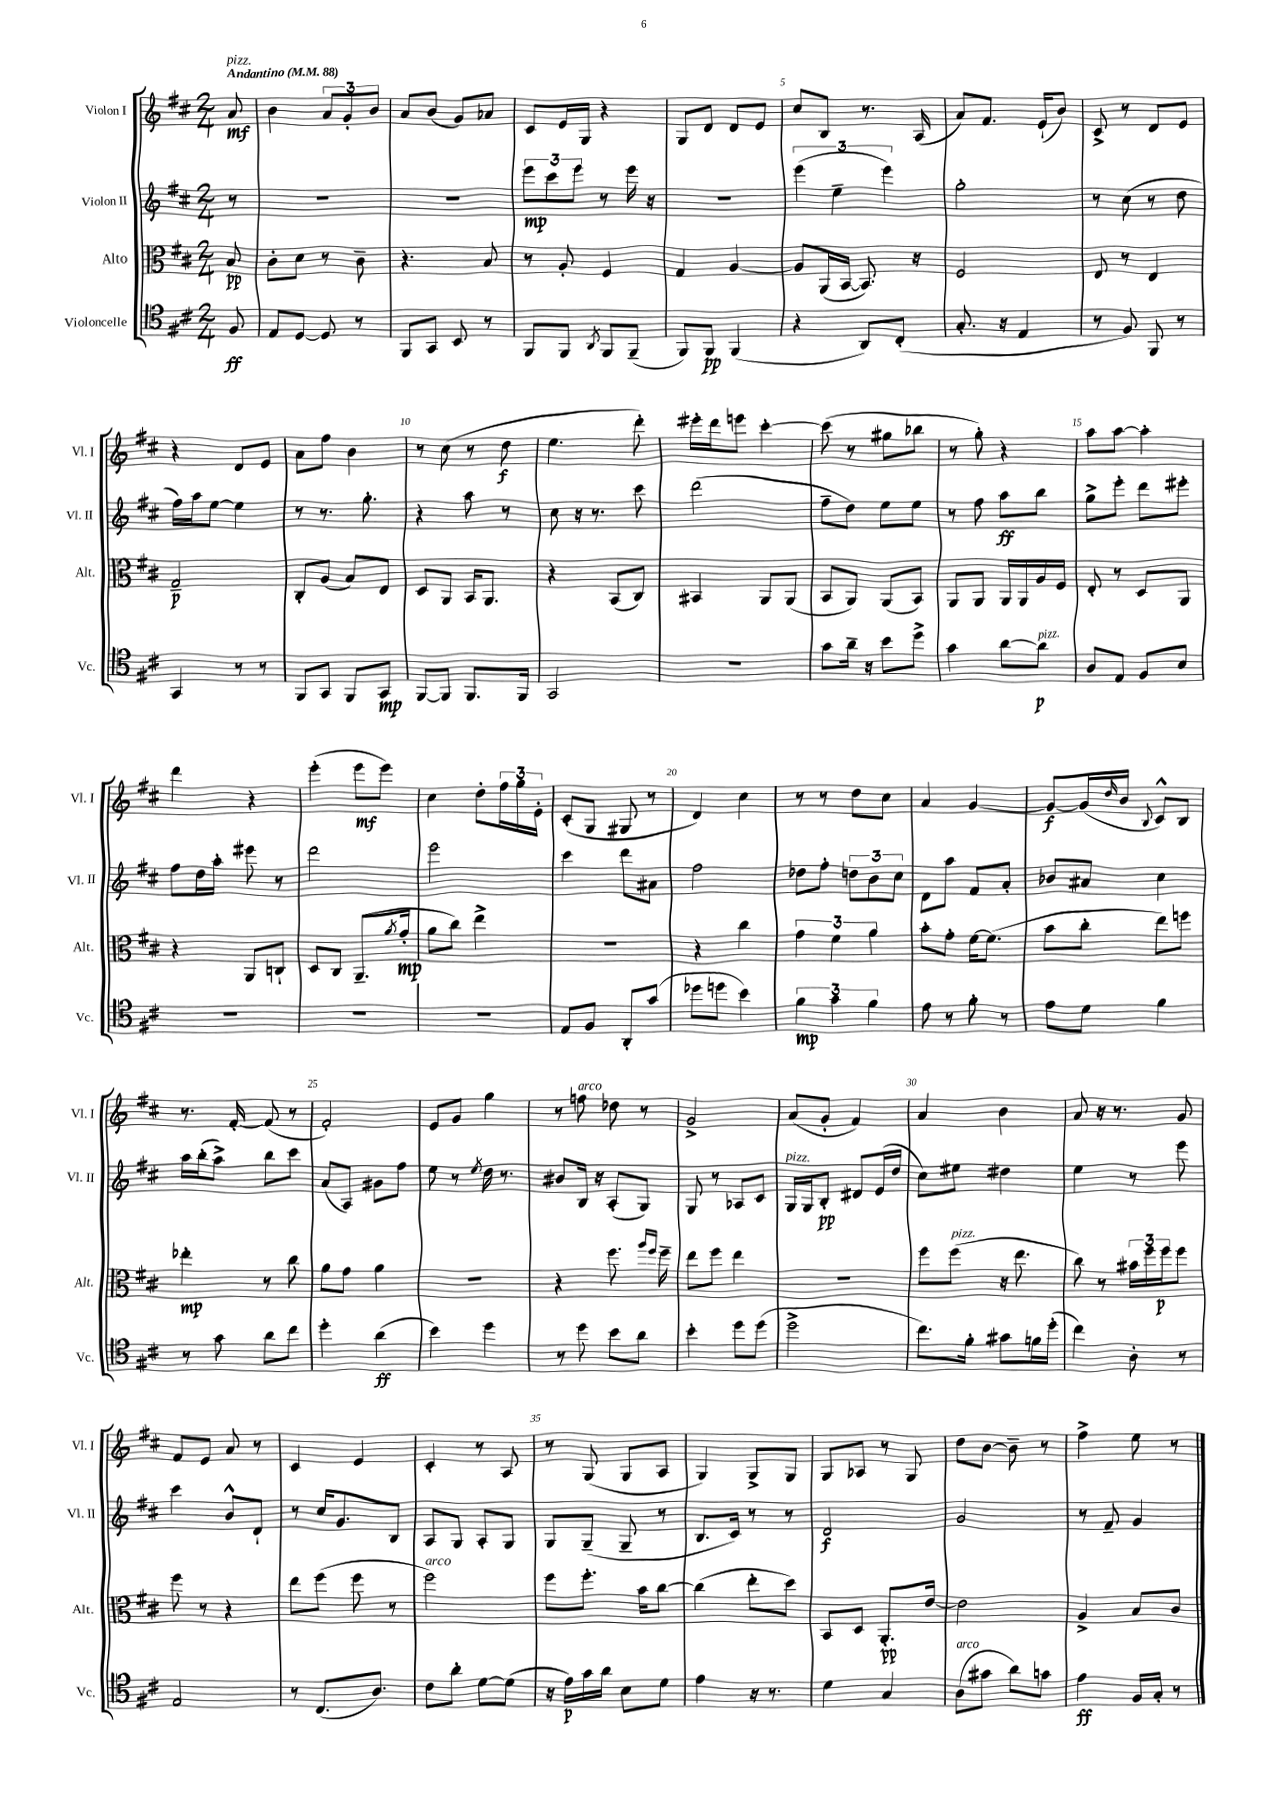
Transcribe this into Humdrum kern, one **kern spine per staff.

**kern	**dynam	**kern	**dynam	**kern	**dynam	**kern	**dynam
*part4	*part4	*part3	*part3	*part2	*part2	*part1	*part1
*staff4	*staff4	*staff3	*staff3	*staff2	*staff2	*staff1	*staff1
*I"Violoncelle	*	*I"Alto	*	*I"Violon II	*	*I"Violon I	*
*I'Vc.	*	*I'Alt.	*	*I'Vl. II	*	*I'Vl. I	*
*clefC4	*	*clefC3	*	*clefG2	*	*clefG2	*
*k[f#c#]	*	*k[f#c#]	*	*k[f#c#]	*	*k[f#c#]	*
*M2/4	*	*M2/4	*	*M2/4	*	*M2/4	*
*MM88	*	*MM88	*	*MM88	*	*MM88	*
=	=	=	=	=	=	=	=
!	!	!	!	!	!	!LO:TX:a:B:t=Andantino	!
!	!	!	!	!	!	!LO:TX:a:i:t=pizz.	!
8F#/	ff	8B/	pp	8r	.	8a/	mf
=1	=1	=1	=1	=1	=1	=1	=1
8E/L	.	8c#'\L	.	2r	.	4b\	.
[8D/J	.	8d\J	.	.	.	.	.
8D/]	.	8r	.	.	.	12a/L	.
.	.	.	.	.	.	12g'/	.
8r	.	8c#~\	.	.	.	.	.
.	.	.	.	.	.	12b/J	.
=2	=2	=2	=2	=2	=2	=2	=2
8FF#/L	.	4.r	.	2r	.	8a/L	.
8GG/J	.	.	.	.	.	(8b/J	.
8BB/	.	.	.	.	.	8g/L)	.
8r	.	8B/	.	.	.	8a-X/J	.
=3	=3	=3	=3	=3	=3	=3	=3
8FF#/L	.	8r	.	12eee\L	mp	8c#/L	.
.	.	.	.	12ccc#\	.	.	.
8FF#/J	.	8A'/	.	.	.	16e/L	.
.	.	.	.	12eee\J	.	.	.
.	.	.	.	.	.	16G/JJ	.
8qAA/	.	.	.	.	.	.	.
8FF#/L	.	4F#/	.	8r	.	4r	.
(8FF#~/J	.	.	.	16eee\	.	.	.
.	.	.	.	16r	.	.	.
=4	=4	=4	=4	=4	=4	=4	=4
8FF#/L)	.	4G/	.	2r	.	8G/L	.
8FF#/J	pp	.	.	.	.	8d/J	.
(4FF#/	.	[4A/	.	.	.	8d/L	.
.	.	.	.	.	.	8e/J	.
=5	=5	=5	=5	=5	=5	=5	=5
4r	.	8A/L]	.	(6eee\	.	8cc#/L	.
.	.	(16AA/L	.	.	.	8B/J	.
.	.	.	.	6ee~\	.	.	.
.	.	[16BB/JJ	.	.	.	.	.
8AA/L)	.	8.BB/])	.	.	.	8.r	.
.	.	.	.	6eee\)	.	.	.
(8C#'/J	.	.	.	.	.	.	.
.	.	16r	.	.	.	(16A/	.
=6	=6	=6	=6	=6	=6	=6	=6
8.G'/	.	2F#/	.	2gg'\	.	8a/L)	.
.	.	.	.	.	.	8.f#/J	.
16r	.	.	.	.	.	.	.
4E/	.	.	.	.	.	.	.
.	.	.	.	.	.	(16e`/KL	.
.	.	.	.	.	.	8b/J)	.
=7	=7	=7	=7	=7	=7	=7	=7
8r	.	8E/	.	8r	.	8c#^/	.
8F#/)	.	8r	.	(8cc#\	.	8r	.
8FF#/	.	4E/	.	8r	.	8d/L	.
8r	.	.	.	8dd\	.	8e/J	.
!!LO:LB:g=z
=8	=8	=8	=8	=8	=8	=8	=8
4GG/	.	2G~/	p	16ff#\LL)	.	4r	.
.	.	.	.	16aa\J	.	.	.
.	.	.	.	[8ee\J	.	.	.
8r	.	.	.	4ee\]	.	8d/L	.
8r	.	.	.	.	.	8e/J	.
=9	=9	=9	=9	=9	=9	=9	=9
8FF#/L	.	8C#'/L	.	8r	.	8a\L	.
8GG/J	.	(8A/J	.	8.r	.	8ff#\J	.
8FF#/L	.	8B/L)	.	.	.	4b\	.
.	.	.	.	8.gg'\	.	.	.
8GG/J	mp	8E/J	.	.	.	.	.
=10	=10	=10	=10	=10	=10	=10	=10
[8FF#/L	.	8D/L	.	4r	.	8r	.
8FF#/J]	.	8AA/J	.	.	.	(8cc#\	.
8.FF#/L	.	16BB/KL	.	8aa\	.	8r	.
.	.	8.AA/J	.	.	.	.	.
.	.	.	.	8r	.	8dd\	f
16FF#/Jk	.	.	.	.	.	.	.
=11	=11	=11	=11	=11	=11	=11	=11
2GG/	.	4r	.	8cc#\	.	4.ee\	.
.	.	.	.	16r	.	.	.
.	.	.	.	8.r	.	.	.
.	.	(8BB/L	.	.	.	.	.
.	.	8C#/J)	.	8ccc#\	.	8ddd'\)	.
=12	=12	=12	=12	=12	=12	=12	=12
2r	.	4BB#X/	.	(2ddd\	.	16eee#X'\LL	.
.	.	.	.	.	.	16ddd\J	.
.	.	.	.	.	.	8eeen\J	.
.	.	8AA/L	.	.	.	[4ccc#'\	.
.	.	(8AA/J	.	.	.	.	.
=13	=13	=13	=13	=13	=13	=13	=13
8g\L	.	8BB/L	.	8ff#~\L	.	(8ccc#\]	.
16a~\Jk	.	8AA/J)	.	8dd\J)	.	8r	.
16r	.	.	.	.	.	.	.
8b\L	.	(8AA/L	.	8ee\L	.	8gg#X\L	.
8dd^\J	.	8BB/J)	.	8ee\J	.	8bb-X\J	.
=14	=14	=14	=14	=14	=14	=14	=14
4g\	.	8AA/L	.	8r	.	8r	.
.	.	8AA/J	.	8ff#\	.	8gg'\)	.
[8a\L	.	16AA/LL	.	8aa\L	ff	4r	.
.	.	16AA/	.	.	.	.	.
!LO:TX:a:i:t=pizz.	!	!	!	!	!	!	!
8a\J]	p	16A/	.	8bb\J	.	.	.
.	.	16F#/JJ	.	.	.	.	.
=15	=15	=15	=15	=15	=15	=15	=15
8A/L	.	8E'/	.	8gg^\L	.	8aa\L	.
8E/J	.	8r	.	8eee'\J	.	[8aa\J	.
8F#/L	.	8D/L	.	8ddd\L	.	4aa'\]	.
8B/J	.	8AA/J	.	8eee#X'\J	.	.	.
!!LO:LB:g=z
=16	=16	=16	=16	=16	=16	=16	=16
2r	.	4r	.	8ff#\L	.	4ddd\	.
.	.	.	.	16dd\L	.	.	.
.	.	.	.	16aa'\JJ	.	.	.
.	.	8AA/L	.	8eee#X\	.	4r	.
.	.	8Cn`/J	.	8r	.	.	.
=17	=17	=17	=17	=17	=17	=17	=17
2r	.	8D/L	.	2ddd\	.	(4eee'\	.
.	.	8C#/J	.	.	.	.	.
.	.	(8.AA~/L	.	.	.	8eee\L	mf
.	.	.	.	.	.	8eee\J)	.
.	.	8qa/	.	.	.	.	.
.	.	16g'/Jk	mp	.	.	.	.
=18	=18	=18	=18	=18	=18	=18	=18
2r	.	8a\L	.	2eee\	.	4cc#\	.
.	.	8cc#\J)	.	.	.	.	.
.	.	4ee^\	.	.	.	8dd'\L	.
.	.	.	.	.	.	24ff#\L	.
.	.	.	.	.	.	24gg\	.
.	.	.	.	.	.	24e'\JJ	.
=19	=19	=19	=19	=19	=19	=19	=19
8E/L	.	2r	.	4ccc#\	.	(8c#'/L	.
8F#/J	.	.	.	.	.	8G/J	.
8AA'/L	.	.	.	8ddd\L	.	8G#X/	.
(8g/J	.	.	.	8a#X\J	.	8r	.
=20	=20	=20	=20	=20	=20	=20	=20
8dd-X\L	.	4r	.	2ff#\	.	4d/)	.
8ddn\J	.	.	.	.	.	.	.
4b\)	.	4cc#\	.	.	.	4cc#\	.
=21	=21	=21	=21	=21	=21	=21	=21
6f#\	mp	6g\	.	8dd-X\L	.	8r	.
.	.	.	.	8ff#'\J	.	8r	.
6g\	.	6f#\	.	.	.	.	.
.	.	.	.	12ddn\L	.	8dd\L	.
6f#\	.	6a\	.	12b\	.	.	.
.	.	.	.	.	.	8cc#\J	.
.	.	.	.	12cc#\J	.	.	.
=22	=22	=22	=22	=22	=22	=22	=22
8e\	.	8b'\L	.	8d\L	.	4a/	.
8r	.	8g'\J	.	8aa\J	.	.	.
8f#'\	.	[16f#\KL	.	8f#/L	.	[4g/	.
.	.	(8.f#\J]	.	.	.	.	.
8r	.	.	.	8a'/J	.	.	.
=23	=23	=23	=23	=23	=23	=23	=23
8e\L	.	8b\L	.	8b-X/L	.	8g/L_	f
8d\J	.	8cc#'\J	.	8a#X/J	.	(16g/L]	.
.	.	.	.	.	.	16qqdd/	.
.	.	.	.	.	.	16b/JJ	.
.	.	.	.	.	.	8qqB/	.
4f#\	.	8ee\L)	.	4cc#\	.	8c#^^/L)	.
.	.	8ffn\J	.	.	.	8B/J	.
!!LO:LB:g=z
=24	=24	=24	=24	=24	=24	=24	=24
8r	.	4ee-X'\	mp	16aa\LL	.	8.r	.
.	.	.	.	(16bb'\J	.	.	.
8g\	.	.	.	8aa^\J)	.	.	.
.	.	.	.	.	.	[16f#'/	.
8a\L	.	8r	.	8bb\L	.	(8f#/]	.
8cc#\J	.	8cc#\	.	8ccc#\J	.	8r	.
=25	=25	=25	=25	=25	=25	=25	=25
4dd'\	.	8a\L	.	(8a/L	.	2f#'/)	.
.	.	8g\J	.	8A/J)	.	.	.
(4a\	ff	4a\	.	8g#X\L	.	.	.
.	.	.	.	8ff#\J	.	.	.
=26	=26	=26	=26	=26	=26	=26	=26
4b\)	.	2r	.	8ee\	.	8e/L	.
.	.	.	.	8r	.	8g/J	.
.	.	.	.	8qee/	.	.	.
4dd\	.	.	.	16dd\	.	4gg\	.
.	.	.	.	8.r	.	.	.
=27	=27	=27	=27	=27	=27	=27	=27
8r	.	4r	.	8b#X/L	.	8r	.
!	!	!	!	!	!	!LO:TX:a:i:t=arco	!
8dd\	.	.	.	16B/Jk	.	8ffn\	.
.	.	.	.	16r	.	.	.
8b\L	.	8.ff#\	.	(8A'/L	.	8dd-X\	.
8a\J	.	.	.	8G/J)	.	8r	.
.	.	16qqaa/LL	.	.	.	.	.
.	.	16qqff#/JJ	.	.	.	.	.
.	.	16ff#~\	.	.	.	.	.
=28	=28	=28	=28	=28	=28	=28	=28
4b'\	.	8ee\L	.	8G/	.	2g^/	.
.	.	8ff#\J	.	8r	.	.	.
8dd\L	.	4ee\	.	8A-X/L	.	.	.
(8dd\J	.	.	.	8c#/J	.	.	.
=29	=29	=29	=29	=29	=29	=29	=29
!	!	!	!	!LO:TX:a:i:t=pizz.	!	!	!
2dd^\	.	2r	.	16G/LL	.	(8a/L	.
.	.	.	.	16G/J	.	.	.
.	.	.	.	8B'/J	pp	8g'/J	.
.	.	.	.	8d#X/L	.	4f#/)	.
.	.	.	.	(16e/L	.	.	.
.	.	.	.	16dd/JJ	.	.	.
=30	=30	=30	=30	=30	=30	=30	=30
8.cc#\L)	.	8ff#\L	.	8cc#\L)	.	4a/	.
!	!	!LO:TX:a:i:t=pizz.	!	!	!	!	!
.	.	(8ff#\J	.	8ee#X\J	.	.	.
16f#'\Jk	.	.	.	.	.	.	.
8g#X\L	.	16r	.	4dd#X\	.	4b\	.
.	.	8.ee\	.	.	.	.	.
16fn\L	.	.	.	.	.	.	.
(16dd'\JJ	.	.	.	.	.	.	.
=31	=31	=31	=31	=31	=31	=31	=31
4cc#\)	.	8cc#\)	.	4ee\	.	8a/	.
.	.	8r	.	.	.	16r	.
.	.	.	.	.	.	8.r	.
8A'\	.	24b#X\LL	.	8r	.	.	.
.	.	24ff#\	.	.	.	.	.
.	.	24ff#\J	p	.	.	.	.
8r	.	8ff#\J	.	8eee\	.	8g/	.
!!LO:LB:g=z
=32	=32	=32	=32	=32	=32	=32	=32
2E/	.	8ff#\	.	4ccc#\	.	8f#/L	.
.	.	8r	.	.	.	8e/J	.
.	.	4r	.	8b^^/L	.	8a/	.
.	.	.	.	8d`/J	.	8r	.
=33	=33	=33	=33	=33	=33	=33	=33
8r	.	8ee\L	.	8r	.	4c#/	.
(8.C#/L	.	(8ff#\J	.	16cc#/KL	.	.	.
.	.	.	.	8.g/	.	.	.
.	.	8ff#\	.	.	.	4e/	.
8.A/J)	.	.	.	.	.	.	.
.	.	8r	.	8B/J	.	.	.
=34	=34	=34	=34	=34	=34	=34	=34
!	!	!LO:TX:a:i:t=arco	!	!	!	!	!
8c#\L	.	2ff#\)	.	8A/L	.	4c#'/	.
8a'\J	.	.	.	8G/J	.	.	.
[8d\L	.	.	.	8A'/L	.	8r	.
(8d\J]	.	.	.	8G/J	.	8A/	.
=35	=35	=35	=35	=35	=35	=35	=35
16r	.	8ff#\L	.	8G/L	.	8r	.
16e\LL)	p	.	.	.	.	.	.
16g\	.	8.ff#'\J	.	(8G~/J	.	(8G/	.
16a\JJ	.	.	.	.	.	.	.
8B\L	.	.	.	8G~/	.	8G/L	.
.	.	16b\KL	.	.	.	.	.
8d\J	.	[8cc#\J	.	8r	.	8A/J	.
=36	=36	=36	=36	=36	=36	=36	=36
4e\	.	(4cc#\]	.	8.B/L	.	4G/)	.
.	.	.	.	16c#/Jk)	.	.	.
16r	.	8ee'\L	.	8r	.	8G^/L	.
8.r	.	.	.	.	.	.	.
.	.	8dd\J)	.	8r	.	8G/J	.
=37	=37	=37	=37	=37	=37	=37	=37
4d\	.	8BB/L	.	2d/	f	8G/L	.
.	.	8D/J	.	.	.	8A-X/J	.
4G/	.	8.AA'/L	pp	.	.	8r	.
.	.	.	.	.	.	8G/	.
.	.	[16e/Jk	.	.	.	.	.
=38	=38	=38	=38	=38	=38	=38	=38
!LO:TX:a:i:t=arco	!	!	!	!	!	!	!
(8A\L	.	2e\]	.	2g/	.	8dd\L	.
8g#X\J	.	.	.	.	.	[8b\J	.
8a\L)	.	.	.	.	.	8b~\]	.
8gn\J	.	.	.	.	.	8r	.
=39	=39	=39	=39	=39	=39	=39	=39
4e\	ff	4A^/	.	8r	.	4ff#^\	.
.	.	.	.	8f#~/	.	.	.
16F#/LL	.	8B/L	.	4g/	.	8ee\	.
16G'/JJ	.	.	.	.	.	.	.
8r	.	8c#/J	.	.	.	8r	.
==	==	==	==	==	==	==	==
*-	*-	*-	*-	*-	*-	*-	*-
